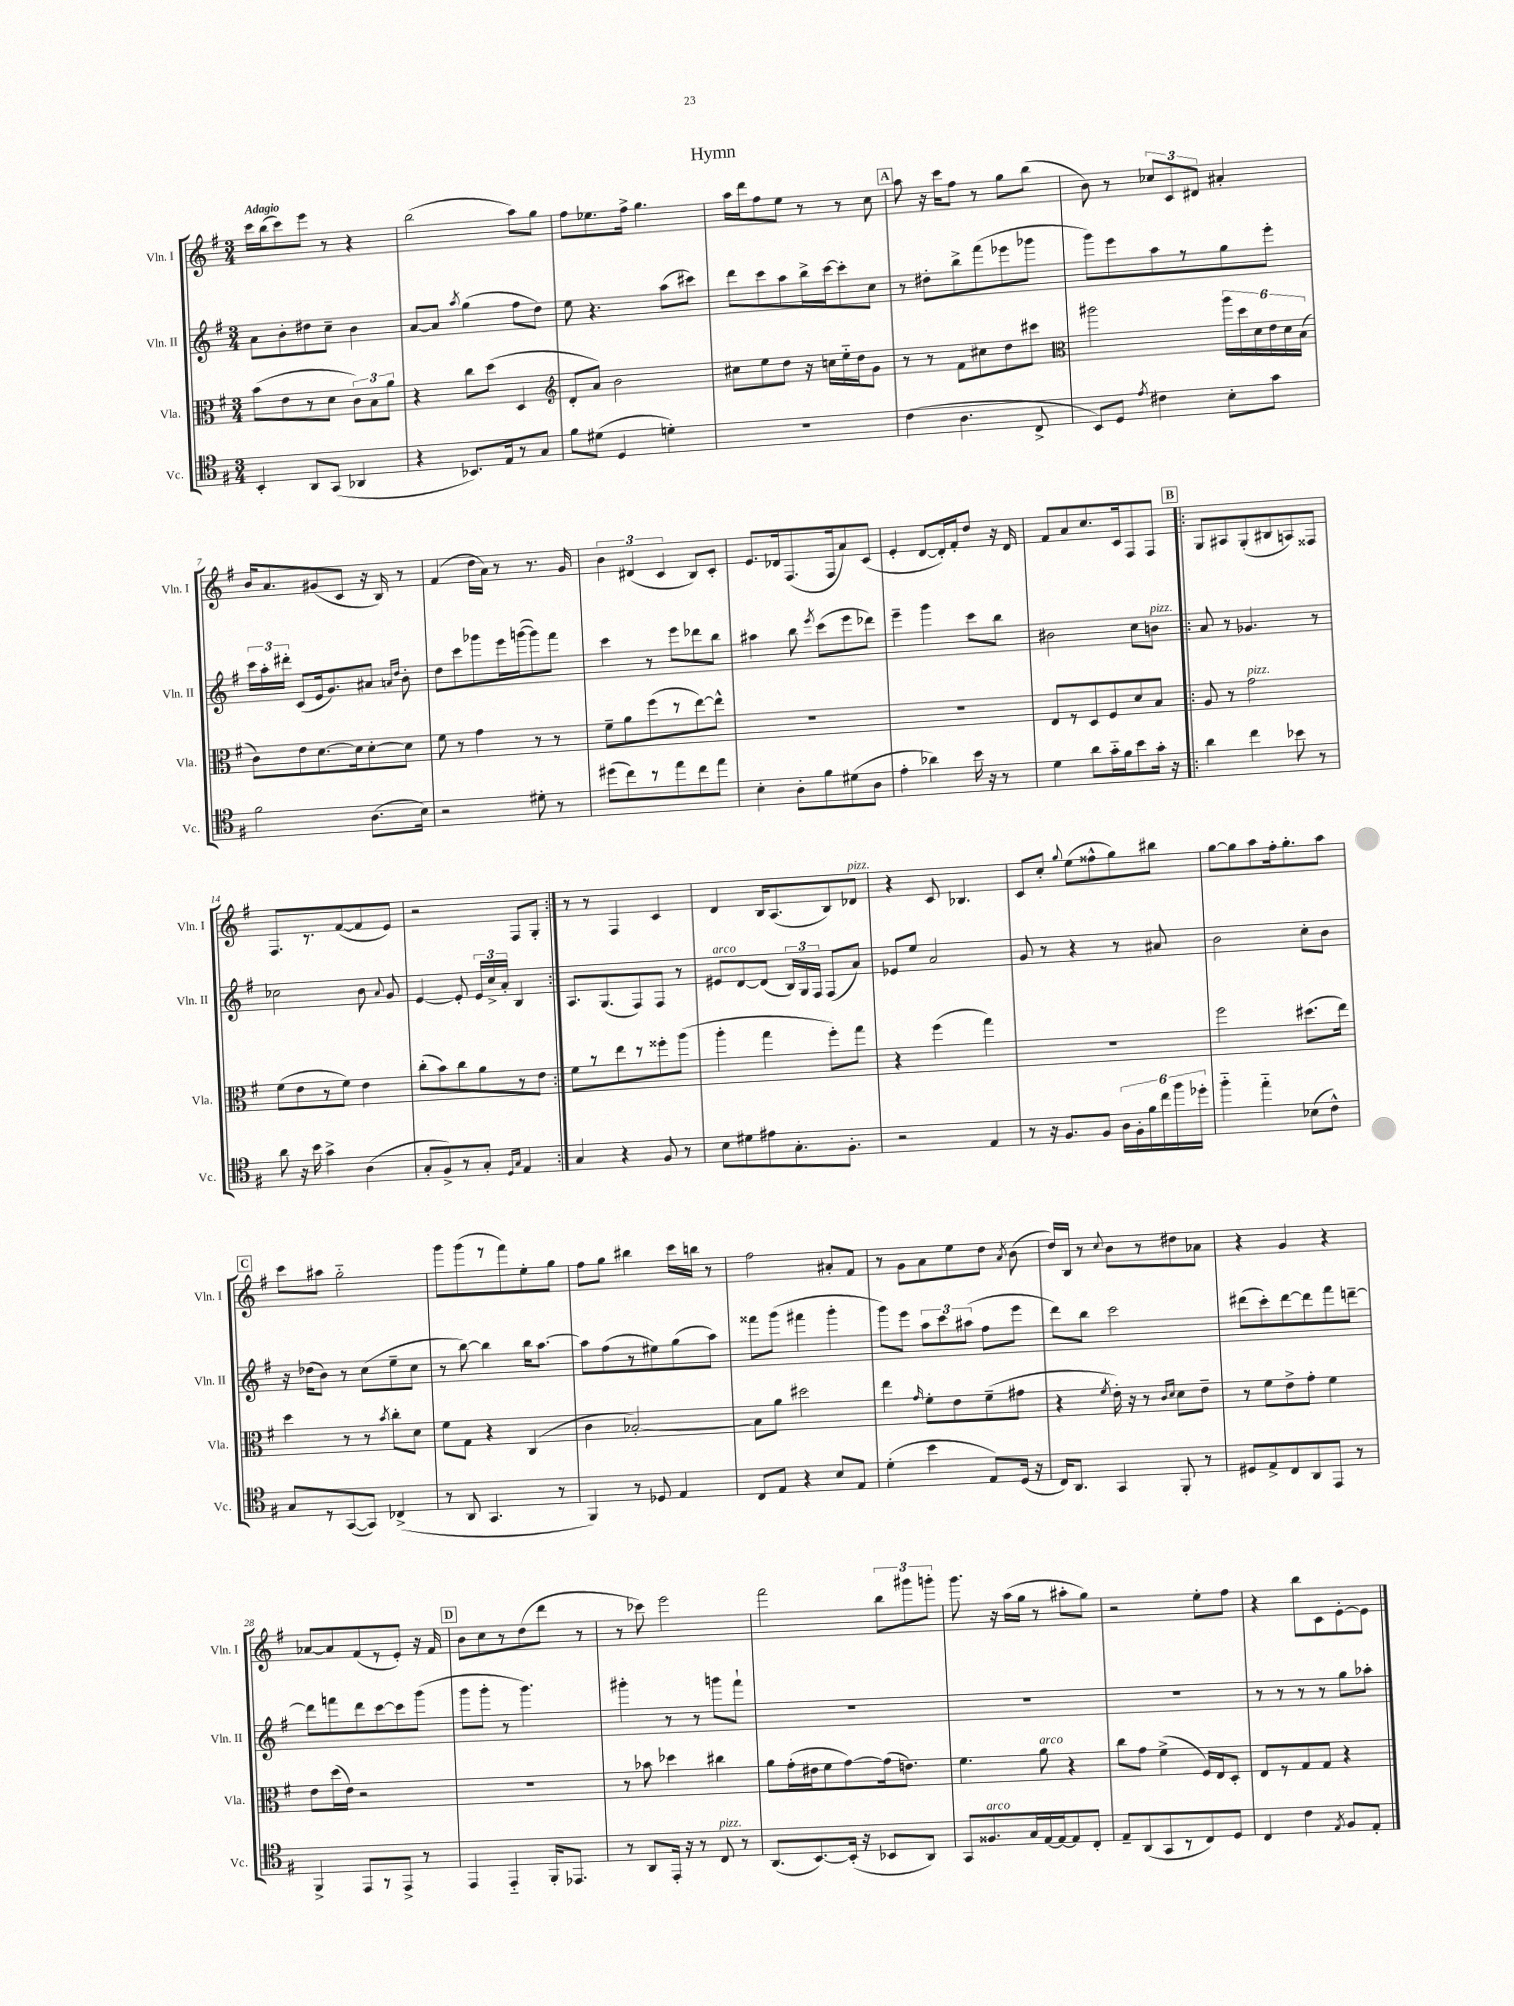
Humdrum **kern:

**kern	**kern	**kern	**kern
*staff4	*staff3	*staff2	*staff1
*clefC4	*clefC3	*clefG2	*clefG2
*k[f#]	*k[f#]	*k[f#]	*k[f#]
*M3/4	*M3/4	*M3/4	*M3/4
4BB'	(8b	8a	16ccc
.	.	.	(16bb
.	8e	8b'	8ccc)
8AA	8r	8dd#	8eee
(8GG	8d	8cc~	8r
4AA-	12c)	4b	4r
.	12B	.	.
.	12a	.	.
=	=	=	=
4r	4r	[8a	(2bb
.	.	8a]	.
.	.	8qaa	.
8.BB-)	8cc	(4gg	.
.	(8dd	.	.
16E	.	.	.
8r	4D	8ff#	8aa)
8G	.	8dd)	8gg
=	=	=	=
*	*clefG2	*	*
8f#	8d'	8ee	8ff#
(8d#	8a)	4.r	8.ee-
4D	2b	.	.
.	.	.	16ff#^
.	.	.	4.gg
4d')	.	(8aa	.
.	.	8ccc#)	.
=	=	=	=
2.r	8cc#	8ddd	16aa
.	.	.	16ddd
.	8ee	8ccc	8ff#
.	8dd	8aa	8ee
.	16r	16bb^	8r
.	16cc	[16ccc	.
.	16ee'~	8ccc']	8r
.	16dd	.	.
.	8g	8cc	8cc
=	=	=	=
(4c	8r	8r	8aa
.	8r	8dd#'	16r
.	.	.	16ccc
4.A	8f#	8bb^	8ff#
.	8cc#	(8fff#	8r
.	8dd	8eee-	8gg
8C^	8ccc#	8ggg-	(8bb
=	=	=	=
*	*clefC3	*	*
8BB)	2aa#	8ggg)	8b)
8D	.	8eee	8r
8qe	.	.	.
4c#	.	8aa	12cc-
.	.	.	12c
.	.	8r	.
.	.	.	12d#
8B'	24aa#	8gg	4a#'
.	24dd	.	.
.	24d	.	.
8g	24e	8eee'	.
.	24d	.	.
.	(24B	.	.
=	=	=	=
2f#	8c)	24ccc	16b
.	.	24aa'	.
.	.	.	8.a
.	.	24ddd#'	.
.	8e	(8c	.
.	[8.d	16e	(8g#
.	.	8.g)	.
.	.	.	8c
.	16d]	.	.
(8.A	[8d'	8a#	16r
.	.	.	16B)
.	.	16qqa	.
.	.	16qqdd	.
.	8d]	8b'	8r
16B)	.	.	.
=	=	=	=
2r	8f#	8dd	(4f#
.	8r	8ccc	.
.	4g	8ggg-	16dd
.	.	.	16a)
.	.	16eee	8r
.	.	([16ggg	.
8d#'	8r	8ggg])	8.r
8r	8r	8fff#	.
.	.	.	16g
=	=	=	=
(8dd#	8f#~	4ccc	6b
8cc)	8a	.	.
.	.	.	(6d#
8r	(8ff#	8r	.
.	.	.	6c
8ee	8r	8eee	.
8cc	[8ee)	8ddd-	8B)
8ee	8ee^^]	8bb	8c'
=	=	=	=
4B'	2.r	4aa#	8.e
.	.	.	16d-
8A'	.	8bb	(8.F#
.	.	8qeee	.
8f#	.	(8ccc	.
.	.	.	16F#
(8d#	.	8eee	8a)
8A	.	8ddd-)	(8c
=	=	=	=
4e'	2.r	4eee~	4e'
4a-)	.	4ggg	[8d
.	.	.	16d'])
.	.	.	16f#'
16b	.	8ccc	8dd
16r	.	.	.
8r	.	8bb	16r
.	.	.	16d
=	=	=	=
4d	8E	2b#	8f#
.	8r	.	8a
8a	8D	.	8.cc
16g'~	8F#	.	.
16f#	.	.	16c
8b	8d	8cc	8F#
16g'	8B	8b	8F#
16r	.	.	.
=!|:	=!|:	=!|:	=!|:
4a	8A	8a	8G
.	8r	8r	8A#
4cc	2g	4.g-	(8G'
.	.	.	8B#
8b-	.	.	8A)
8r	.	8r	8F##
=	=	=	=
8a	(8f#	2cc-	8.F#
16r	8e	.	.
16b	.	.	8.r
4g^	8r	.	.
.	8f#)	.	([8f#
(4A	4e	8b	8f#]
.	.	8qqa	.
.	.	8g	8e)
=	=	=	=
8G'	(8cc'	[4e	2r
8F#^)	8b)	.	.
8r	8cc	8e']	.
8G'	8a	24e	.
.	.	24cc^	.
.	.	24a'	.
16qqD	.	.	.
16qqG	.	.	.
4E	8r	4B	8F#
.	8e	.	8G'
=:|!	=:|!	=:|!	=:|!
4G	8f#	8.A	8r
.	8r	.	8r
.	.	(8.G	.
4r	8ee	.	4F#
.	8r	8F#)	.
8F#	8ff##'	8F#	4c
8r	(8aa	8r	.
=	=	=	=
8B	4aa'	8e#	4d
8d#	.	[8d	.
8e#	4gg	(8d]	16B
.	.	.	(8.A
8.G'	.	24B)	.
.	.	24G	.
.	.	24F#	.
.	8ff#')	(8F#	8B)
8.F#'	.	.	.
.	8gg	8a)	8d-
=	=	=	=
2r	4r	8e-	4r
.	.	8ee	.
.	(4ff#	2a	8c
.	.	.	4.B-
4E	4gg)	.	.
=	=	=	=
8r	2.r	8g	8c
16r	.	8r	8cc'
8.F#	.	.	.
.	.	.	8qqgg
.	.	4r	(8ee
8F#	.	.	8ff##^^
24A	.	8r	8gg)
24F#'	.	.	.
24f#	.	.	.
24cc	.	8a#	8bb#
24ff#	.	.	.
24dd-'	.	.	.
=	=	=	=
4ff#'~	2ff#	2b	[8gg
.	.	.	8gg]
4ee'~	.	.	8aa
.	.	.	16ff#'
.	.	.	8.gg'
(8B-	(8.dd#	8cc'	.
8c^^)	.	8b	8aa
.	16ee)	.	.
=	=	=	=
8G	4dd	16r	8ccc
.	.	(16dd-	.
8r	.	8b)	8aa#
([8GG	8r	8r	2gg'~
8GG])	8r	(8cc	.
.	8qb	.	.
(4C-^	8cc'	8ee~	.
.	8d	8cc	.
=	=	=	=
8r	8f#	8r	8ggg
8AA	8G	[8bb)	(8ggg
4.GG	4r	4bb]	8r
.	.	.	8fff#)
.	(4C	16bb	8ee'
.	.	[8.aa	.
8r	.	.	8gg
=	=	=	=
4FF#)	4c	8aa]	8ff#
.	.	(8ff#	8gg
8r	[2B-')	8r	4bb#
8D-	.	8ee#)	.
4E	.	(8gg	16ccc
.	.	.	16bb
.	.	8aa)	8r
=	=	=	=
8C	8B-]	8fff##	2ff#
8E	8a	(8ggg	.
4r	2dd#	4fff#	.
8B	.	4ggg'	8a#'
8E	.	.	8f#
=	=	=	=
(4d'	4ee	8ggg)	8r
.	.	8eee	8g
.	16qqg	.	.
4b	8f#'	12aa	8a
.	.	12ccc	.
.	8e	.	8ee
.	.	(12aa#	.
8E)	(8f#~	8ff#	8dd
.	.	.	8qa
(16D	8g#	8eee	(8b
16r	.	.	.
=	=	=	=
16C)	4r	8ddd)	16dd)
8.AA	.	.	16B
.	.	8bb	8r
.	8qf#	.	8qqcc
4GG	16e')	2ccc	8b
.	16r	.	.
.	8r	.	8r
.	16qqc	.	.
.	16qqd	.	.
8FF#'	8d	.	8dd#
8r	8e~	.	8a-
=	=	=	=
8D#	8r	(8ddd#	4r
8E^	8f#	8ccc')	.
8C	8e^	[8ddd#	4g
8AA	8g'	8ddd#]	.
8EE	4f#	8fff#	4r
8r	.	[8ddd~	.
=	=	=	=
4FF#^	8e	8ddd]	[8a-
.	(16dd	8fff	8a-]
.	16e)	.	.
8EE	2r	8ddd	(8f#
8r	.	[8ccc	8r
8EE^	.	8ccc]	8e')
8r	.	(8ggg	16r
.	.	.	16f#
=	=	=	=
4EE	2.r	8ggg	8b
.	.	8ggg'	8cc
4EE'~	.	8r	8r
.	.	4.ggg)	(8dd
16FF#'	.	.	8ddd
8.EE-	.	.	.
.	.	.	8r
=	=	=	=
8r	8r	4ggg#'	8r
8AA	8b-	.	8ccc-)
16EE'	4dd-	8r	2eee
16r	.	.	.
8r	.	8r	.
8C	4cc#	8ggg	.
8r	.	8fff#`	.
=	=	=	=
(8.AA	8a	2.r	2fff#
.	(16g'	.	.
[8.BB)	16e#	.	.
.	8f#	.	.
(16BB']	[8g)	.	.
16r	.	.	.
8BB-	(16g]	.	12bb
.	8.e)	.	.
.	.	.	12ggg#
8AA)	.	.	.
.	.	.	12ggg'
=	=	=	=
8GG	4.f#	2.r	8.ggg
8.F##	.	.	.
.	.	.	16r
.	.	.	(16aa
16G	.	.	16gg
[16E	8a	.	8r
16E_	.	.	.
8E]	4r	.	8aa#'
8C'	.	.	8gg)
=	=	=	=
8E~	8cc	2.r	2r
(8AA	8g	.	.
8GG	(4f#^	.	.
8r	.	.	.
8C)	16F#)	.	8ee'
.	16E	.	.
8D	8D'	.	8ff#
=	=	=	=
4C	8E	8r	4r
.	8r	8r	.
4c	8G	8r	8bb
.	8G	8r	8c
8qE	.	.	.
8F#	4r	8gg	[8e'
8E'	.	8aa-'	8e]
==	==	==	==
*-	*-	*-	*-
